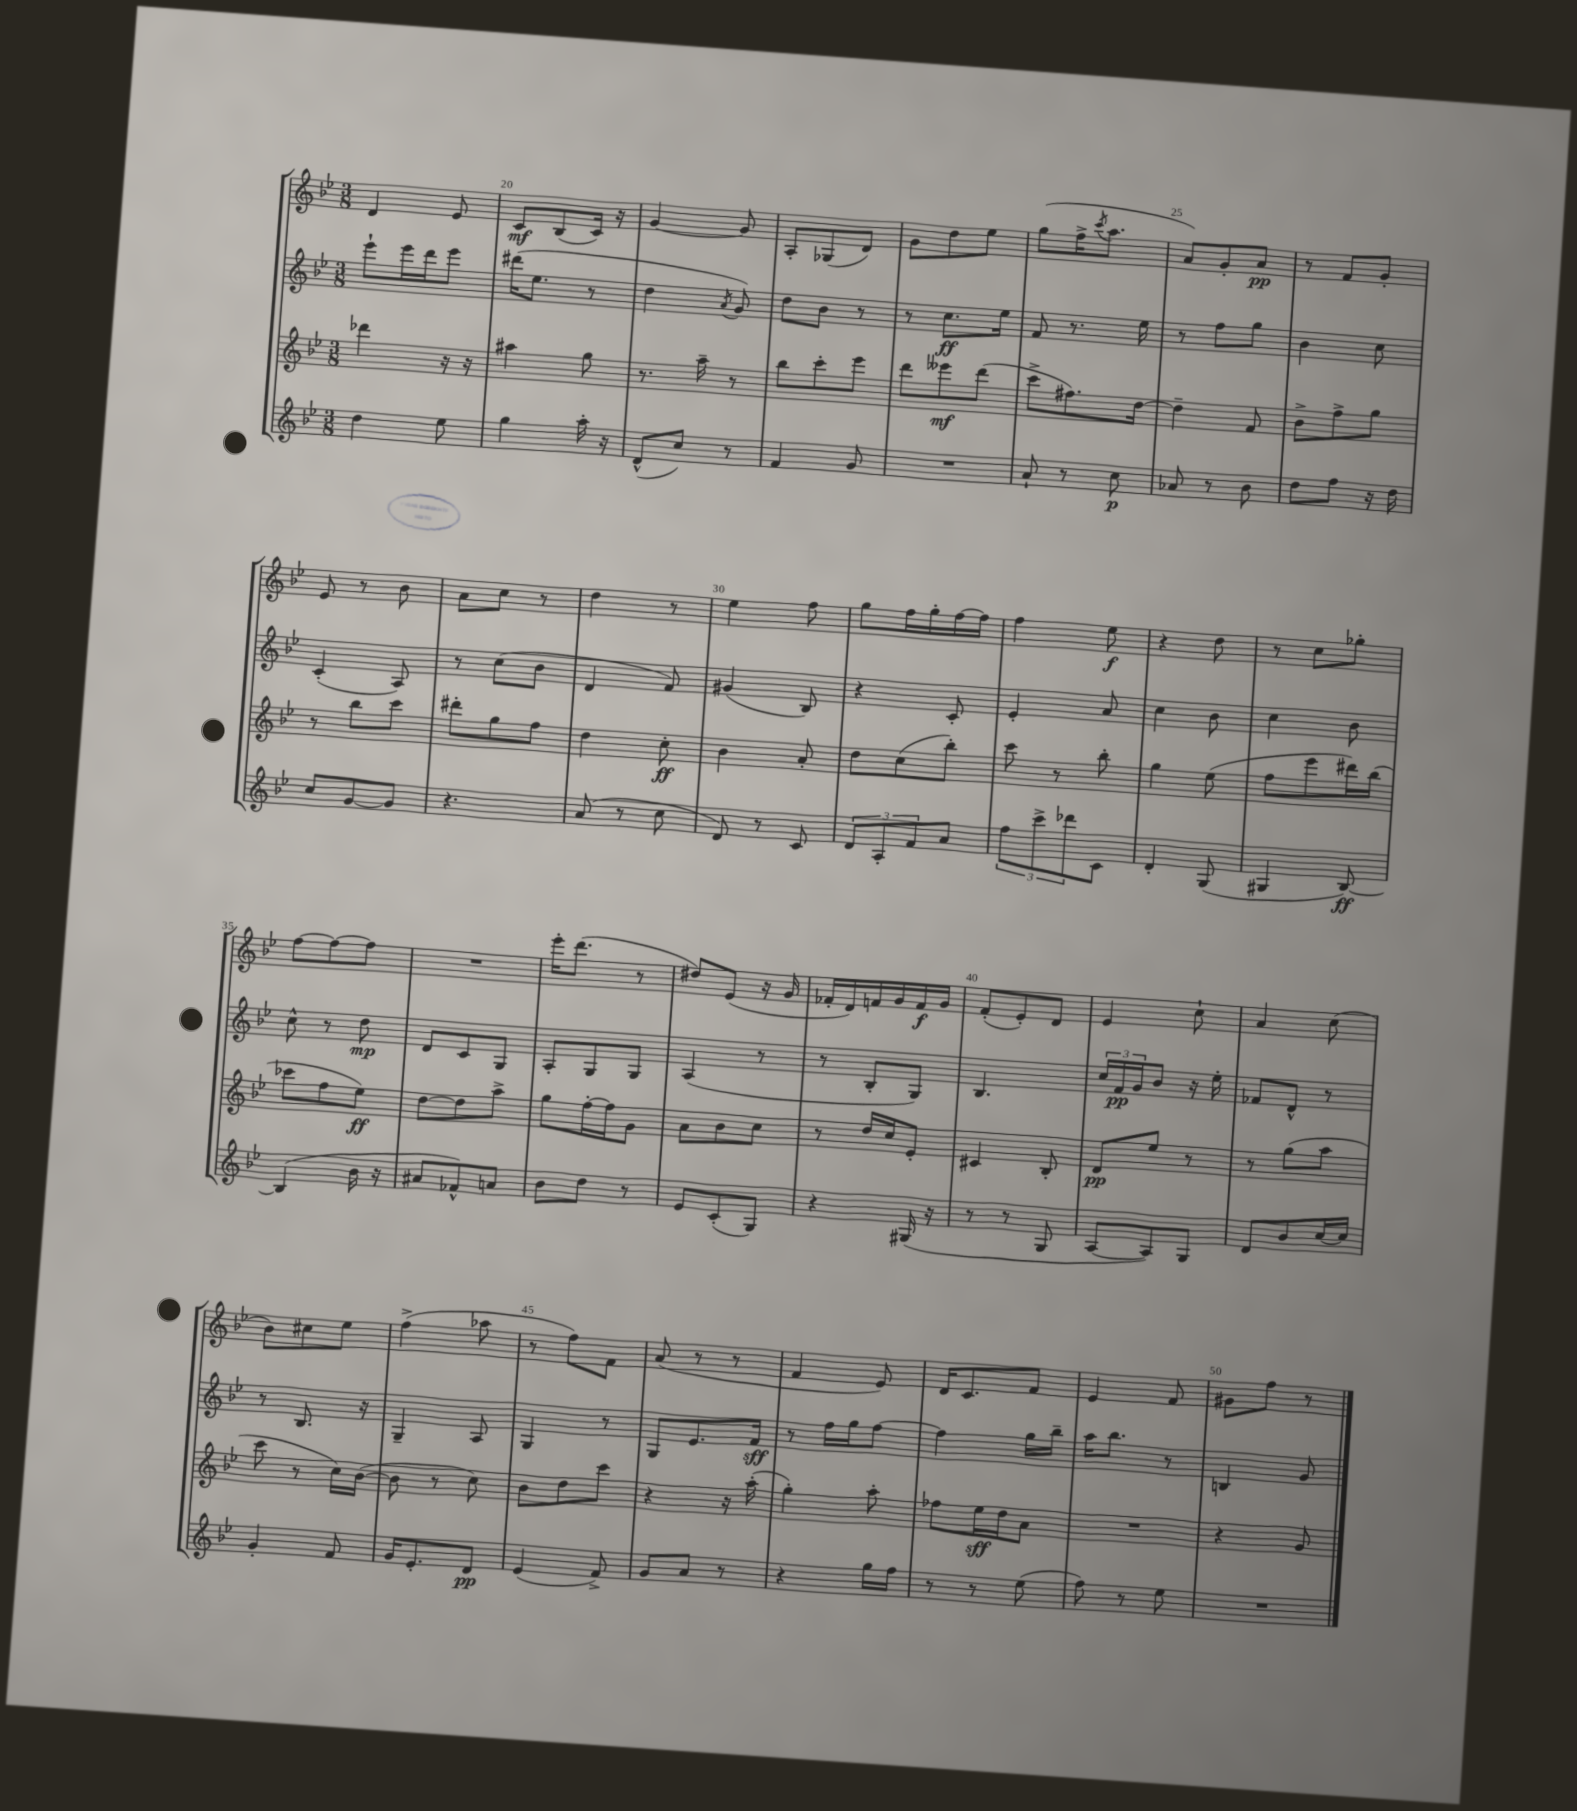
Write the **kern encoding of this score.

**kern	**kern	**kern	**kern
*staff4	*staff3	*staff2	*staff1
*clefG2	*clefG2	*clefG2	*clefG2
*k[b-e-]	*k[b-e-]	*k[b-e-]	*k[b-e-]
*M3/8	*M3/8	*M3/8	*M3/8
4dd\	4ddd-\	8eee-`\L	4d/
.	.	16eee-\L	.
.	.	16ddd\J	.
8ee-\	16r	8eee-\J	8e-/
.	16r	.	.
=	=	=	=
4gg\	4aa#\	(16ddd#\LK	8c/L
.	.	8.ee-\J	.
.	.	.	(8B-/
16aa'\	8gg\	8r	16c/Jk)
16r	.	.	16r
=	=	=	=
(8d^^/L	8.r	4dd\	[4g/
8cc/J)	.	.	.
.	16aa~\	.	.
.	.	8qa/	.
8r	8r	8g/)	8g/]
=	=	=	=
4f/	8bb-\L	8dd\L	8A'/L
.	8ccc'\	8b-\J	(8G-/
8g/	8eee-\J	8r	8d/J)
=	=	=	=
4.r	8ddd\L	8r	8g\L
.	8eee--\	8.cc\L	8dd\
.	(8ddd\J	.	8ee-\J
.	.	16ee-\Jk	.
=	=	=	=
8a`/	8ccc^\L	8f/	(8gg\L
8r	8.ff#\)	8.r	16ff^\K
.	.	.	8qccc/
.	.	.	8.aa\J
8cc\	.	.	.
.	[16dd\Jk	16ee-\	.
=	=	=	=
8a-/	4dd~\]	8r	8a/L)
8r	.	8ff\L	8g'/
8b-\	8f/	8gg\J	8a/J
=	=	=	=
8dd\L	8b-^\L	4b-\	8r
8ff\J	8ff^\	.	8f/L
16r	8gg\J	8cc\	8g'/J
16dd\	.	.	.
=	=	=	=
8cc/L	8r	(4c'/	8e-/
[8g/	8bb-\L	.	8r
8g/]J	8ccc\J	8A/)	8b-\
=	=	=	=
4.r	8ddd#'\L	8r	8a\L
.	8gg\	(8cc\L	8cc\J
.	8ff\J	8b-\J	8r
=	=	=	=
(8a/	4dd\	4d/	4dd\
8r	.	.	.
8cc\	8cc'\	8f/)	8r
=	=	=	=
8d/)	4b-\	(4g#/	4ee-\
8r	.	.	.
8c/	8a'/	8B-/)	8ff\
=	=	=	=
12d/L	8dd\L	4r	8gg\L
12A'/	.	.	.
.	(8cc\	.	16ff\L
12f/	.	.	.
.	.	.	16gg'\
8a/J	8bb-'\J)	8c'/	[16ff\
.	.	.	16ff\]JJ
=	=	=	=
12ff\L	8ccc\	4e-'/	4ff\
12ccc^\	.	.	.
.	8r	.	.
12ddd-\	.	.	.
8c\J	8bb-'\	8a/	8ee-\
=	=	=	=
4d'/	4gg\	4cc\	4r
(8G/	(8ee-\	8b-\	8dd\
=	=	=	=
4G#/	8ff\L	4cc\	8r
.	8eee-\	.	8cc\L
[8B-/)	16ddd#\L)	8b-\	8gg-'\J
.	(16bb-\JJ	.	.
=	=	=	=
(4B-/]	8ccc-\L	8cc^^\	[8ff\L
.	8ff\	8r	8ff\_
16b-\	8ee-\J)	8dd\	8ff\]J
16r	.	.	.
=	=	=	=
8a#/L	[8dd\L	8d/L	4.r
8f-^^/)	8dd\]	8c/	.
8a/J	8aa^\J	8G/J	.
=	=	=	=
8b-\L	8gg\L	8A'/L	16eee-'\LK
.	.	.	(8.ddd\J
8dd\J	[16ff'\L	8G/	.
.	16ff\]J	.	.
8r	8g\J	8G/J	8r
=	=	=	=
8e-/L	8a\L	(4A/	8dd#/L)
(8c'/	8b-\	.	(8e-/J
8G/J)	8cc\J	8r	16r
.	.	.	16g/
=	=	=	=
4r	8r	8r	16f-'/LL
.	.	.	16d/)
.	16dd/LL	8B-'/L	16f/
.	16cc/J	.	16g/
(16G#/	8e-'/J	8G/J)	16f/
16r	.	.	16g/JJ
=	=	=	=
8r	4c#/	4.B-/	(8f'/L
8r	.	.	8e-'/)
8G/	8B-'/	.	8d/J
=	=	=	=
[8A/L	8d/L	24cc/LL	4e-/
.	.	24f/	.
.	.	24g/J	.
8A/])	8ee-/J	8b-/J	.
8G/J	8r	16r	8cc`\
.	.	16ee-'\	.
=	=	=	=
8d/L	8r	8f-/L	4a/
8b-/	(8gg\L	8d^^/J	.
[16cc/L	8aa\J	8r	(8cc\
16cc/]JJ	.	.	.
=	=	=	=
4g'/	8ccc\	8r	8b-\L)
.	8r	8.B-/	8cc#\
8f/	16cc\LL)	.	8ee-\J
.	([16b-\JJ	16r	.
=	=	=	=
16g/LK	8b-\]	4G~/	(4ff^\
8.e-'/	.	.	.
.	8r	.	.
8d/J	8cc\)	8A/	8aa-\
=	=	=	=
(4e-/	8b-\L	4G/	8r
.	8dd\	.	8ff\L)
8f^/)	8ccc\J	8r	8f\J
=	=	=	=
8g/L	4r	8G/L	(8a/
8a/J	.	8.e-/	8r
8r	16r	.	8r
.	(16aa'\	16f/Jk	.
=	=	=	=
4r	4gg'\)	8r	4f/
.	.	16ff\LL	.
.	.	16gg\J	.
16gg\LL	8aa'\	[8ff\J	8e-/)
16ff\JJ	.	.	.
=	=	=	=
8r	8ff-\L	4ff\]	16d/LK
.	.	.	8.c/
8r	16ee-\L	.	.
.	16dd\J	.	.
(8ee-\	8a\J	16gg\LL	8f/J
.	.	16bb-~\JJ	.
=	=	=	=
8ff\)	4.r	16aa\LK	4e-/
.	.	8.bb-\J	.
8r	.	.	.
8ee-\	.	8r	8f/
=	=	=	=
4.r	4r	4B/	8g#\L
.	.	.	8ff\J
.	8g/	8g/	8r
==	==	==	==
*-	*-	*-	*-
